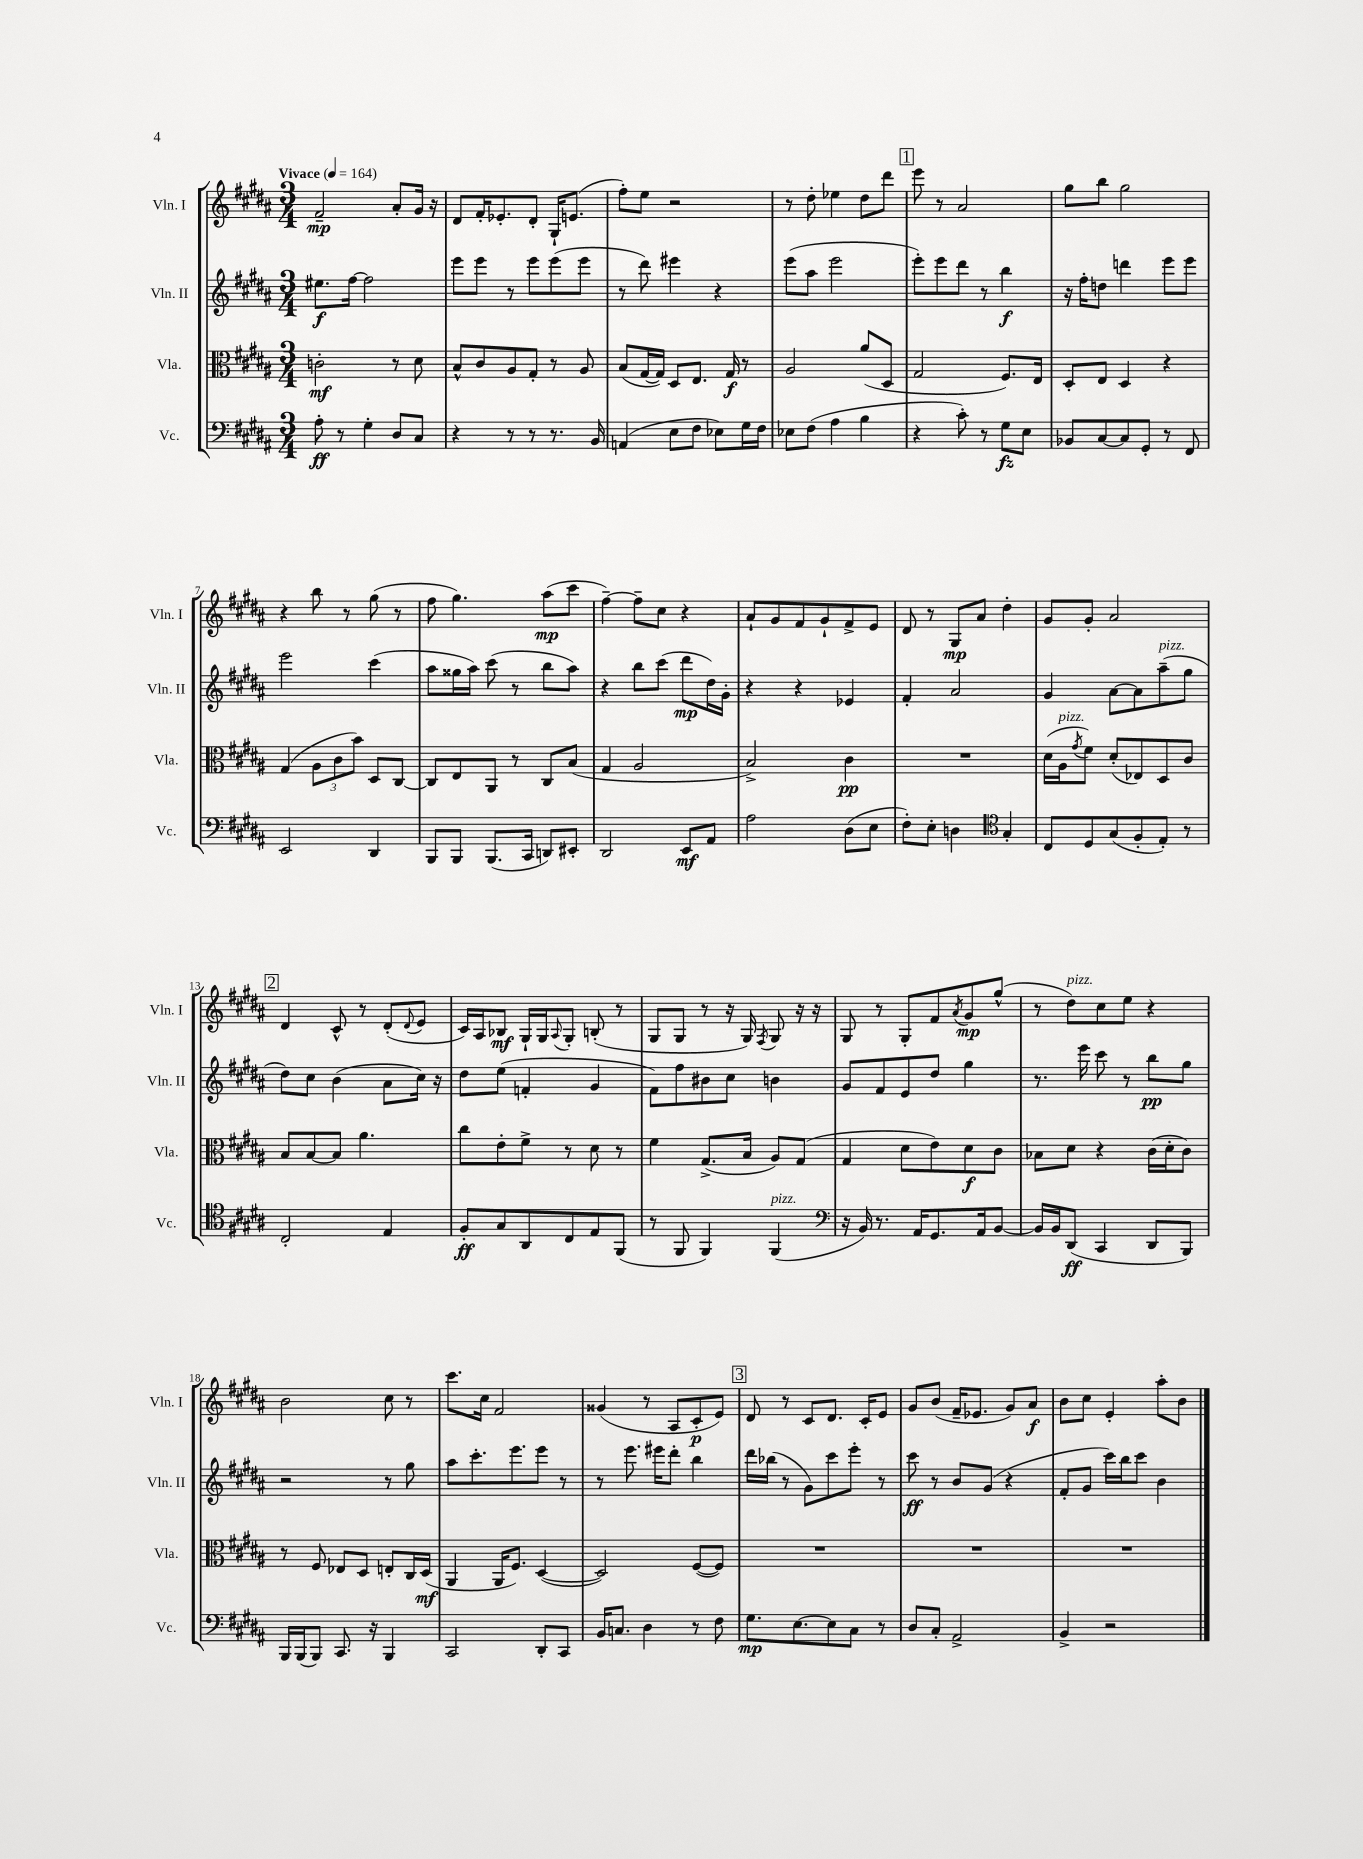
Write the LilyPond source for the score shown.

<<
\new StaffGroup <<
\new Staff = "s0" \with { instrumentName = "Vln. I" shortInstrumentName = "Vln. I" } {
    \clef treble \key b \major \numericTimeSignature \time 3/4 \tempo "Vivace" 4 = 164
    fis'2--\mp ais'8-. gis'16 r16 |
    dis'8 fis'16-. ees'8.-. dis'8-. gis16-! e'8.( |
    fis''8-.) e''8 r2 |
    r8 dis''8-. ees''4 dis''8 dis'''8 |
    \mark \markup { \box "1" } e'''8 r8 ais'2 |
    gis''8 b''8 gis''2 |
    r4 b''8 r8 gis''8( r8 |
    fis''8 gis''4.) ais''8\mp( cis'''8 |
    fis''4~--) fis''8-- cis''8 r4 |
    ais'8-! gis'8 fis'8 gis'8-! fis'8-> e'8 |
    dis'8 r8 gis8\mp ais'8 dis''4-. |
    gis'8 gis'8-. ais'2 |
    \mark \markup { \box "2" } dis'4 cis'8-^ r8 dis'8-.( \appoggiatura { dis'8 } e'8 |
    cis'16) ais16 bes8\mf gis16-! gis16 \appoggiatura { ais8 } gis8-. b8-.( r8 |
    gis8 gis8 r8 r16 gis16) \acciaccatura { fis8 } gis8 r16 r16 |
    gis8 r8 gis8-. fis'8 \acciaccatura { ais'8 } gis'8\mp gis''8-^( |
    r8 dis''8^\markup { \italic "pizz." }) cis''8 e''8 r4 |
    b'2 cis''8 r8 |
    cis'''8. cis''16 fis'2 |
    gisis'4( r8 ais8 cis'8-.\p e'8) |
    \mark \markup { \box "3" } dis'8 r8 cis'8 dis'8. cis'16-. e'8 |
    gis'8 b'8( fis'16-- ees'8. gis'8) ais'8\f |
    b'8 cis''8 e'4-. ais''8-. b'8 \bar "|." |
}
\new Staff = "s1" \with { instrumentName = "Vln. II" shortInstrumentName = "Vln. II" } {
    \clef treble \key b \major \numericTimeSignature \time 3/4
    eis''8.\f fis''16~ fis''2 |
    e'''8 e'''8 r8 e'''8 e'''8( e'''8 |
    r8 dis'''8) eis'''4 r4 |
    e'''8( ais''8 e'''2 |
    \mark \markup { \box "1" } e'''8-.) e'''8 dis'''8 r8 b''4\f |
    r16 fis''16-. d''8 d'''4 e'''8 e'''8 |
    e'''2 cis'''4( |
    ais''8 gisis''16 ais''16) cis'''8( r8 b''8 ais''8) |
    r4 b''8 cis'''8( dis'''8\mp dis''16) gis'16-. |
    r4 r4 ees'4 |
    fis'4-. ais'2 |
    gis'4 ais'8~ ais'8 ais''8--^\markup { \italic "pizz." }( gis''8 |
    \mark \markup { \box "2" } dis''8) cis''8 b'4( ais'8 cis''16) r16 |
    dis''8 e''8( f'4-. gis'4 |
    fis'8) fis''8 bis'8 cis''8 b'4 |
    gis'8 fis'8 e'8 dis''8 gis''4 |
    r8. e'''16 cis'''8 r8 b''8\pp gis''8 |
    r2 r8 gis''8 |
    ais''8 cis'''8.-. e'''8. e'''8 r8 |
    r8 e'''8. eis'''16 dis'''8-. b''4 |
    \mark \markup { \box "3" } dis'''16 bes''16( r8 gis'8) cis'''8 e'''8-. r8 |
    cis'''8\ff r8 b'8 gis'8( r4 |
    fis'8-. gis'8 cis'''16) b''16 cis'''8 b'4 \bar "|." |
}
\new Staff = "s2" \with { instrumentName = "Vla." shortInstrumentName = "Vla." } {
    \clef alto \key b \major \numericTimeSignature \time 3/4
    c'2-.\mf r8 dis'8 |
    b8-^ cis'8 ais8 gis8-. r8 ais8 |
    b8( gis16~ gis16) dis8 e8. gis16\f r8 |
    ais2 ais'8( dis8 |
    \mark \markup { \box "1" } gis2 fis8.) e16 |
    dis8-. e8 dis4 r4 |
    gis4( \tuplet 3/2 { ais8 cis'8 b'8) } dis8 cis8~ |
    cis8 e8 ais,8 r8 cis8 b8( |
    gis4 ais2 |
    b2->) cis'4\pp |
    R2. |
    dis'16( ais16^\markup { \italic "pizz." } \acciaccatura { gis'8 } fis'8) dis'8-.( ees8) dis8 cis'8 |
    \mark \markup { \box "2" } b8 b8~ b8 ais'4. |
    cis''8 e'8-. fis'8-> r8 dis'8 r8 |
    fis'4 gis8.->( b16 ais8) gis8( |
    gis4 dis'8 e'8) dis'8\f cis'8 |
    bes8 dis'8 r4 cis'16( dis'16-. cis'8) |
    r8 fis8 ees8 dis8 e8-. cis16 dis16\mf( |
    ais,4 ais,16 fis8.) dis4~( |
    dis2) fis8~( fis8) |
    \mark \markup { \box "3" } R2. |
    R2. |
    R2. \bar "|." |
}
\new Staff = "s3" \with { instrumentName = "Vc." shortInstrumentName = "Vc." } {
    \clef bass \key b \major \numericTimeSignature \time 3/4
    ais8-.\ff r8 gis4-. dis8 cis8 |
    r4 r8 r8 r8. b,16 |
    a,4( e8 fis8 ees8) gis16 fis16 |
    ees8 fis8( ais4 b4 |
    \mark \markup { \box "1" } r4 cis'8-.) r8 gis8\fz e8 |
    bes,8 cis8~ cis8 gis,8-. r8 fis,8 |
    e,2 dis,4 |
    b,,8 b,,8 b,,8.( cis,16 d,8) eis,8-. |
    dis,2 e,8\mf ais,8 |
    ais2 dis8( e8 |
    fis8-.) e8-. d4 \clef tenor gis4-. |
    cis8 dis8 gis8( fis8-. e8-.) r8 |
    \mark \markup { \box "2" } cis2-. e4 |
    fis8-.\ff gis8 ais,8 cis8 e8 fis,8( |
    r8 fis,8 fis,4) fis,4^\markup { \italic "pizz." }( |
    \clef bass r16 b,16) r8. ais,16 gis,8. ais,16 b,8~ |
    b,16 b,16 dis,8\ff( cis,4 dis,8 b,,8) |
    b,,16 b,,16( b,,8) cis,8. r16 b,,4 |
    cis,2 dis,8-. cis,8 |
    b,16 c8. dis4 r8 fis8 |
    \mark \markup { \box "3" } gis8.\mp e8.~ e8 cis8 r8 |
    dis8 cis8-. ais,2-> |
    b,4-> r2 \bar "|." |
}
>>
>>
